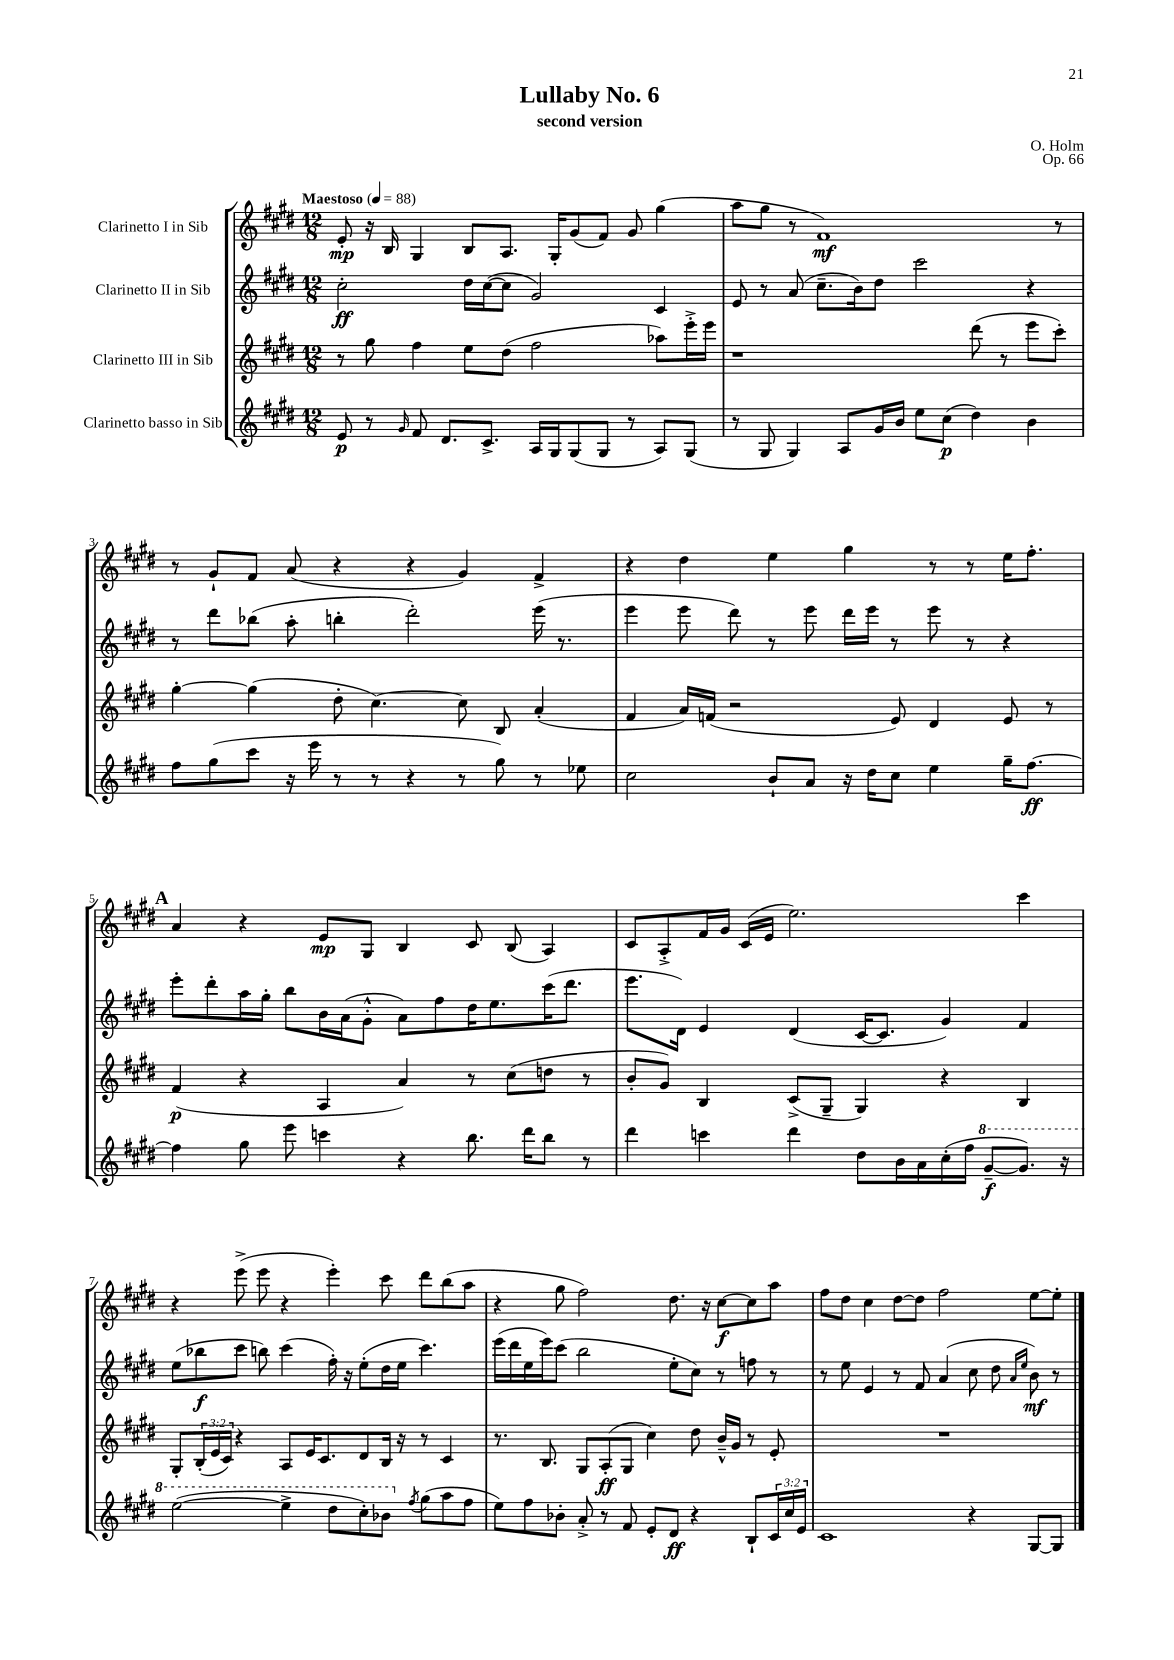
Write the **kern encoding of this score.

**kern	**kern	**kern	**kern
*staff4	*staff3	*staff2	*staff1
*clefG2	*clefG2	*clefG2	*clefG2
*k[f#c#g#d#]	*k[f#c#g#d#]	*k[f#c#g#d#]	*k[f#c#g#d#]
*M12/8	*M12/8	*M12/8	*M12/8
*MM88	*MM88	*MM88	*MM88
8e/	8r	2cc#'\	8e'/
8r	8gg#\	.	16r
.	.	.	16B/
16qqg#/	.	.	.
8f#/	4ff#\	.	4G#/
8.d#/L	.	.	.
.	8ee\L	16dd#\LL	8B/L
8.c#^/J	.	([16cc#\J	.
.	(8dd#\J	8cc#\]J	8.A/J
16A/LL	2ff#\	2g#/)	.
16G#/J	.	.	16G#'/LK
(8G#/	.	.	(8g#/
8G#/J	.	.	8f#/J)
8r	.	.	8g#/
8A/L)	8aa-\L)	4c#/	(4gg#\
(8G#/J	16eee'^\L	.	.
.	16eee\JJ	.	.
=	=	=	=
8r	1r	8e/	8aa\L
8G#/	.	8r	8gg#\J
4G#/)	.	(8a/	8r
.	.	8.cc#~\L	1f#)
8A/L	.	.	.
.	.	16b\k)	.
16g#/L	.	8dd#\J	.
16b/JJ	.	.	.
8ee\L	.	2ccc#\	.
(8cc#\J	.	.	.
4dd#\)	(8ddd#\	.	.
.	8r	.	.
4b\	8eee\L	4r	.
.	8ccc#'\J)	.	8r
=	=	=	=
8ff#\L	[4gg#'\	8r	8r
(8gg#\	.	8ddd#\L	8g#`/L
8ccc#\J	(4gg#\]	(8bb-\J	8f#/J
16r	.	8aa'\	(8a/
16eee\	.	.	.
8r	8dd#'\	4bb'\	4r
8r	[4.cc#\)	.	.
4r	.	2ddd#'\)	4r
8r	8cc#\]	.	4g#/)
8gg#\)	8B/	.	.
8r	(4a'/	(16eee\	4f#^/
.	.	8.r	.
8ee-\	.	.	.
=	=	=	=
2cc#\	4f#/	4eee\	4r
.	16a/LL)	8eee\	4dd#\
.	(16f/JJ	.	.
.	2r	8ddd#\)	.
8b`/L	.	8r	4ee\
8a/J	.	8eee\	.
16r	.	16ddd#\LL	4gg#\
16dd#\LK	.	16eee\JJ	.
8cc#\J	8e/)	8r	.
4ee\	4d#/	8eee\	8r
.	.	8r	8r
16gg#~\LK	8e/	4r	16ee\LK
[8.ff#\J	.	.	8.ff#'\J
.	8r	.	.
=	=	=	=
4ff#\]	(4f#/	8eee'\L	4a/
.	.	8ddd#'\	.
8gg#\	4r	16aa\L	4r
.	.	16gg#'\JJ	.
8eee\	.	8bb\L	.
4ccc\	4A/	16b\L	8e/L
.	.	(16a\J	.
.	.	8g#'^^\J	8G#/J
4r	4a/)	8a\L)	4B/
.	.	8ff#\	.
8.bb\	8r	16dd#\K	8c#/
.	.	8.ee\	.
.	(8cc#\L	.	(8B/
16ddd#\LK	.	.	.
8bb\J	8dd\J	(16ccc#\K	4A/)
.	.	8.ddd#\J	.
8r	8r	.	.
=	=	=	=
4ddd#\	8b'/L	8.eee\L	8c#/L
.	8g#/J)	.	8A'^/
.	.	16d#\Jk)	.
4ccc\	4B/	4e/	16f#/L
.	.	.	16g#/JJ
.	.	.	(16c#/LL
.	.	.	16e/JJ
4ddd#\	(8c#^/L	(4d#/	2.ee\)
.	8G#~/J	.	.
8dd#\L	4G#/)	[16c#/LK	.
.	.	8.c#/]J	.
16b\L	.	.	.
16a\	.	.	.
(16cc#'\	4r	4g#/)	.
16ff#\JJ	.	.	.
[8gg#~/L	.	.	.
8.gg#/]J)	4B/	4f#/	4ccc#\
16r	.	.	.
=	=	=	=
([2eee\	8G#'/L	(8ee\L	4r
.	(24B'/L	8bb-\	.
.	24e/	.	.
.	24c#/JJ)	.	.
.	4r	8ccc#\J	(8eee^\
.	.	8bb\)	8eee\
4eee^\]	8A/L	(4ccc#\	4r
.	16e/K	.	.
.	8.c#/	.	.
8ddd#\L	.	16ff#'\)	4eee'\)
.	.	16r	.
8ccc#'\)	8d#/	(8ee'\L	.
8bb-\J	16B/Jk	16dd#\L	8ccc#\
.	16r	16ee\JJ	.
8qff#/	.	.	.
(8gg#\L	8r	4.ccc#\)	8ddd#\L
8aa\	4c#/	.	(8bb\
8ff#\J	.	.	8aa\J
=	=	=	=
8ee\L)	8.r	(16eee\LL	4r
.	.	16ddd#\	.
8ff#\	.	16ee\	.
.	8.B/	16eee\J)	.
8b-'\J	.	(8ccc#\J	8gg#\
8a'^/	8G#/L	2bb\	2ff#\)
8r	(8A'/	.	.
8f#/	8G#/J	.	.
8e'/L	4cc#\)	.	.
8d#/J	.	8ee'\L	8.dd#\
4r	8dd#\	8cc#\J)	.
.	.	.	16r
.	16b~^^/LL	8r	[8cc#\L
.	16g#/JJ	.	.
8B`/L	8r	8ff\	8cc#\]
24c#/L	8e'/	8r	8aa\J
24cc#/	.	.	.
24e/JJ	.	.	.
=	=	=	=
1c#	1.r	8r	8ff#\L
.	.	8ee\	8dd#\J
.	.	4e/	4cc#\
.	.	8r	[8dd#\L
.	.	8f#/	8dd#\]J
.	.	(4a/	2ff#\
4r	.	8cc#\	.
.	.	8dd#\	.
.	.	16qqa/LL	.
.	.	16qqee/JJ	.
[8G#/L	.	8b\)	[8ee\L
8G#/]J	.	8r	8ee'\]J
==	==	==	==
*-	*-	*-	*-
